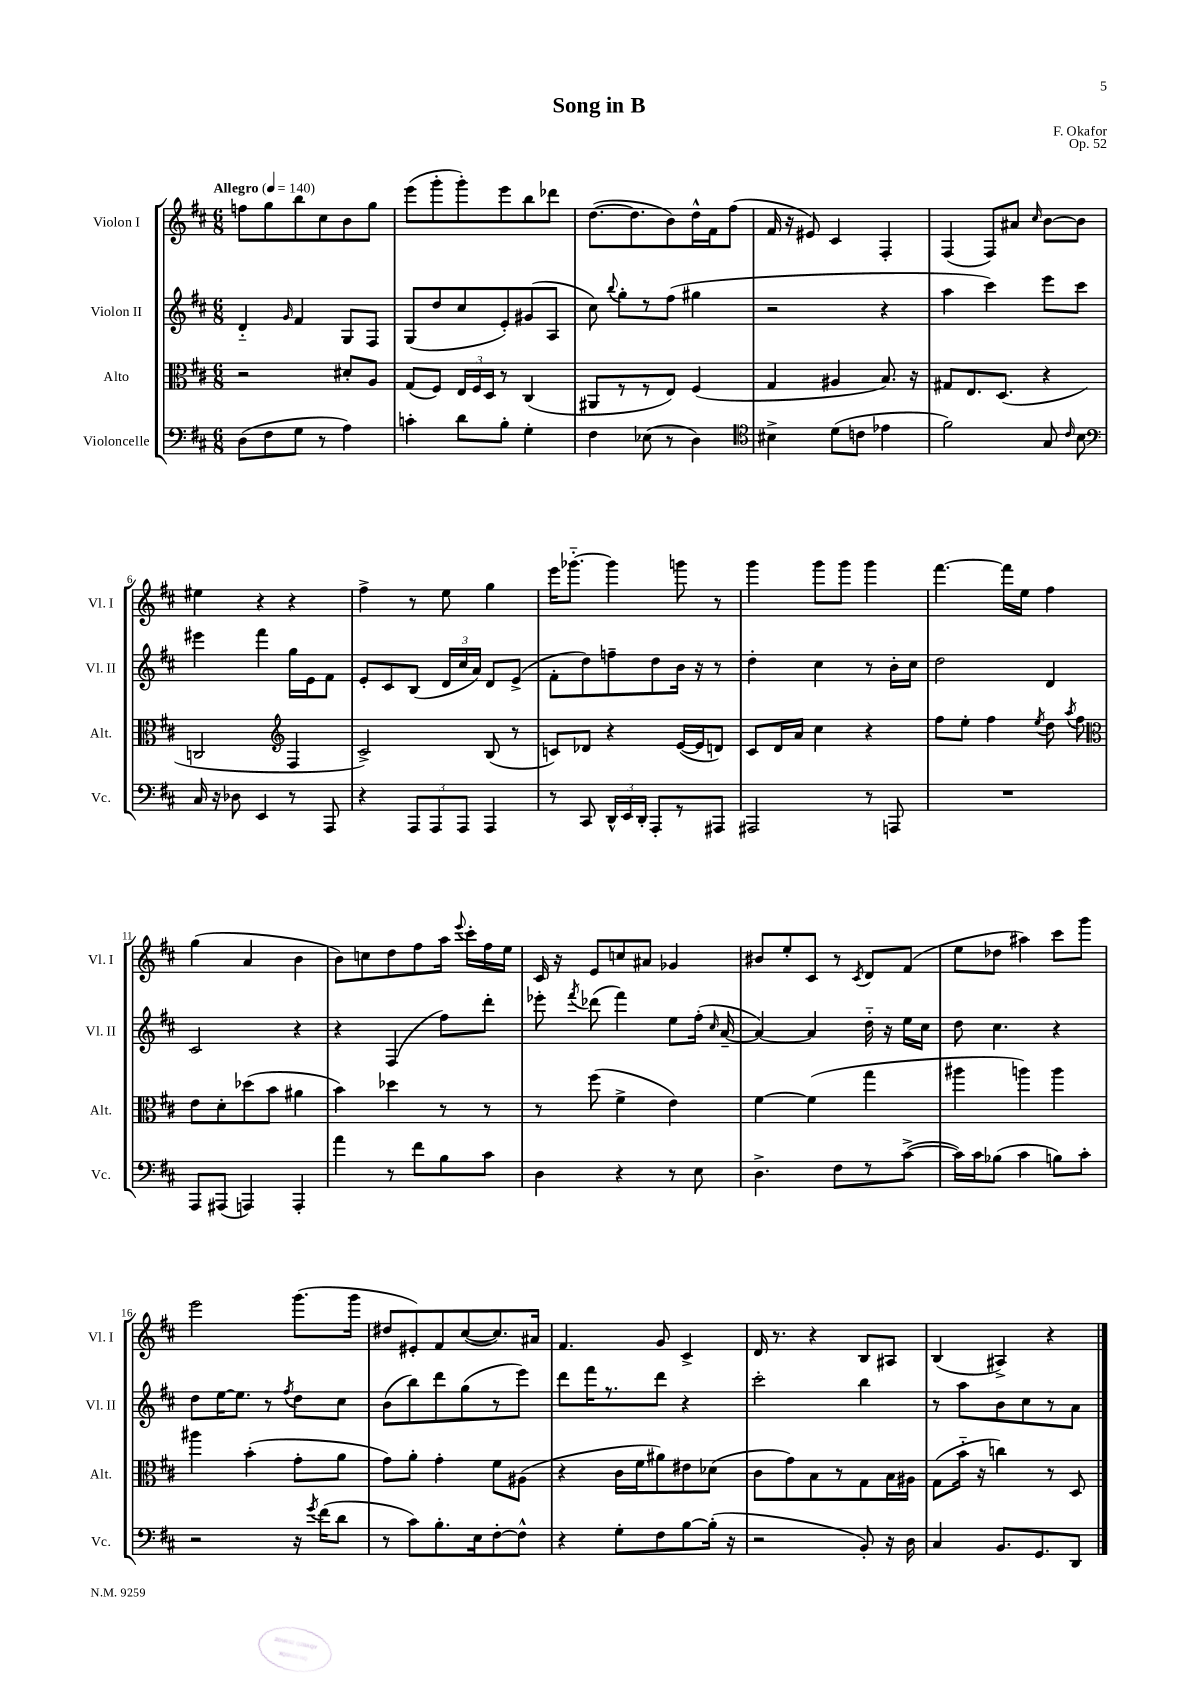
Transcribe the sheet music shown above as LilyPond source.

\header { title = "Song in B" composer = "F. Okafor" opus = "Op. 52" }
<<
\new StaffGroup <<
\new Staff = "s0" \with { instrumentName = "Violon I" shortInstrumentName = "Vl. I" } {
    \clef treble \key d \major \numericTimeSignature \time 6/8 \tempo "Allegro" 4 = 140
    \autoBeamOff f''8[ g''8 b''8 cis''8 b'8 g''8] |
    e'''8[( g'''8-. g'''8-.) e'''8 b''8 des'''8] |
    d''8.[~( d''8. b'8) d''16-^ fis'16 fis''8]( |
    fis'16 r16 eis'8) cis'4 fis4-. |
    fis4( fis8[) ais'8] \grace { cis''16 } b'8[~ b'8] |
    eis''4 r4 r4 |
    fis''4-> r8 e''8 g''4 |
    e'''16[ ges'''8.]~-_ ges'''4 g'''8 r8 |
    g'''4 g'''8[ g'''8] g'''4 |
    fis'''4.~ fis'''16[ e''16] fis''4 |
    g''4( a'4 b'4 |
    b'8[) c''8 d''8 fis''8 a''16] \appoggiatura { e'''8 } cis'''16[-. fis''16 e''16] |
    cis'16 r16 e'8[ c''8 ais'8] ges'4 |
    bis'8[ e''8-. cis'8] r8 \acciaccatura { cis'8 } d'8[ fis'8]( |
    e''8[ des''8] ais''4) cis'''8[ g'''8] |
    e'''2 g'''8.[( g'''16] |
    dis''8[ eis'8-.) fis'8 cis''8~( cis''8.) ais'16] |
    fis'4. g'8 cis'4-> |
    d'16 r8. r4 b8[ ais8] |
    b4( ais4->) r4 \bar "|." |
}
\new Staff = "s1" \with { instrumentName = "Violon II" shortInstrumentName = "Vl. II" } {
    \clef treble \key d \major \numericTimeSignature \time 6/8
    \autoBeamOff d'4-_ \grace { g'16 } fis'4 g8[ fis8] |
    g8[( d''8 cis''8 e'8-.) gis'8( a8] |
    cis''8) \appoggiatura { b''8 } g''8[-. r8 fis''8]( gis''4 |
    r2 r4 |
    a''4 cis'''4) e'''8[ cis'''8] |
    eis'''4 fis'''4 g''16[ e'16 fis'8] |
    e'8[-. cis'8 b8]( \tuplet 3/2 { d'16[ cis''16 a'16]) } d'8[ e'8]->( |
    fis'8[-. d''8) f''8-- d''8 b'16] r16 r8 |
    d''4-. cis''4 r8 b'16[-. cis''16] |
    d''2 d'4 |
    cis'2 r4 |
    r4 fis4( fis''8[) d'''8]-. |
    ees'''8-. \acciaccatura { fis'''8 } des'''8( fis'''4) e''8[ fis''16]-.( \grace { cis''16 } a'16~-- |
    a'4~) a'4 d''16-_ r16 e''16[ cis''16] |
    d''8 cis''4. r4 |
    d''8[ e''16~ e''8.] r8 \acciaccatura { fis''8 } d''8[ cis''8] |
    b'8[( b''8) d'''8 g''8( r8 e'''8]) |
    d'''8[ fis'''16 r8. d'''8] r4 |
    cis'''2-. b''4 |
    r8 a''8[ b'8 cis''8 r8 a'8] \bar "|." |
}
\new Staff = "s2" \with { instrumentName = "Alto" shortInstrumentName = "Alt." } {
    \clef alto \key d \major \numericTimeSignature \time 6/8
    \autoBeamOff r2 dis'8[-. a8] |
    g8[( fis8]) \tuplet 3/2 { e16[ fis16 d16] } r8 cis4( |
    ais,8[ r8 r8 e8]) fis4( |
    g4 ais4 b8.) r16 |
    gis8[ e8. d8.]( r4 |
    c2 \clef treble fis4 |
    cis'2->) b8( r8 |
    c'8[) des'8] r4 e'16[~( e'16 d'8]) |
    cis'8[ d'16 a'16] cis''4 r4 |
    fis''8[ e''8]-. fis''4 \acciaccatura { e''8 } d''8 \acciaccatura { a''8 } fis''8 |
    \clef alto e'8[ d'8-. des''8( b'8] ais'4 |
    b'4) des''4 r8 r8 |
    r8 fis''8( fis'4-> e'4) |
    fis'4~ fis'4( g''4 |
    ais''4 a''4) a''4 |
    ais''4 b'4-.( g'8[-. a'8] |
    g'8[) a'8]-. g'4-. fis'8[ ais8]( |
    r4 cis'16[ fis'16 ais'8) eis'8 des'8]( |
    cis'8[ g'8) b8 r8 g8 b16 ais16] |
    g8[( b'16]-_ r16 c''4) r8 d8 \bar "|." |
}
\new Staff = "s3" \with { instrumentName = "Violoncelle" shortInstrumentName = "Vc." } {
    \clef bass \key d \major \numericTimeSignature \time 6/8
    \autoBeamOff d8[( fis8 g8] r8 a4) |
    c'4-. d'8[ b8]-. g4-. |
    fis4 ees8( r8 d4) |
    \clef tenor bis4-> d'8[( c'8] ees'4 |
    fis'2) g8 \grace { cis'16 } b8 |
    \clef bass cis16 r16 des8 e,4 r8 a,,8 |
    r4 \tuplet 3/2 { a,,8[ a,,8 a,,8] } a,,4 |
    r8 cis,8 \tuplet 3/2 { d,16[-^ e,16 d,16]-. } a,,8[-. r8 ais,,8] |
    ais,,2 r8 a,,8 |
    R2. |
    a,,8[ ais,,8]( a,,4) a,,4-. |
    a'4 r8 fis'8[ b8 cis'8] |
    d4 r4 r8 e8 |
    d4.-> fis8[ r8 cis'8]~->( |
    cis'16[) cis'16 bes8]( cis'4 b8[) cis'8]-. |
    r2 r16 \acciaccatura { g'8 } fis'16[( d'8] |
    r8 cis'8[) b8.-. e16 fis8~-. fis8]-^ |
    r4 g8[-. fis8 b8~ b16]-.( r16 |
    r2 b,8-.) r16 d16 |
    cis4 b,8.[ g,8. d,8] \bar "|." |
}
>>
>>
